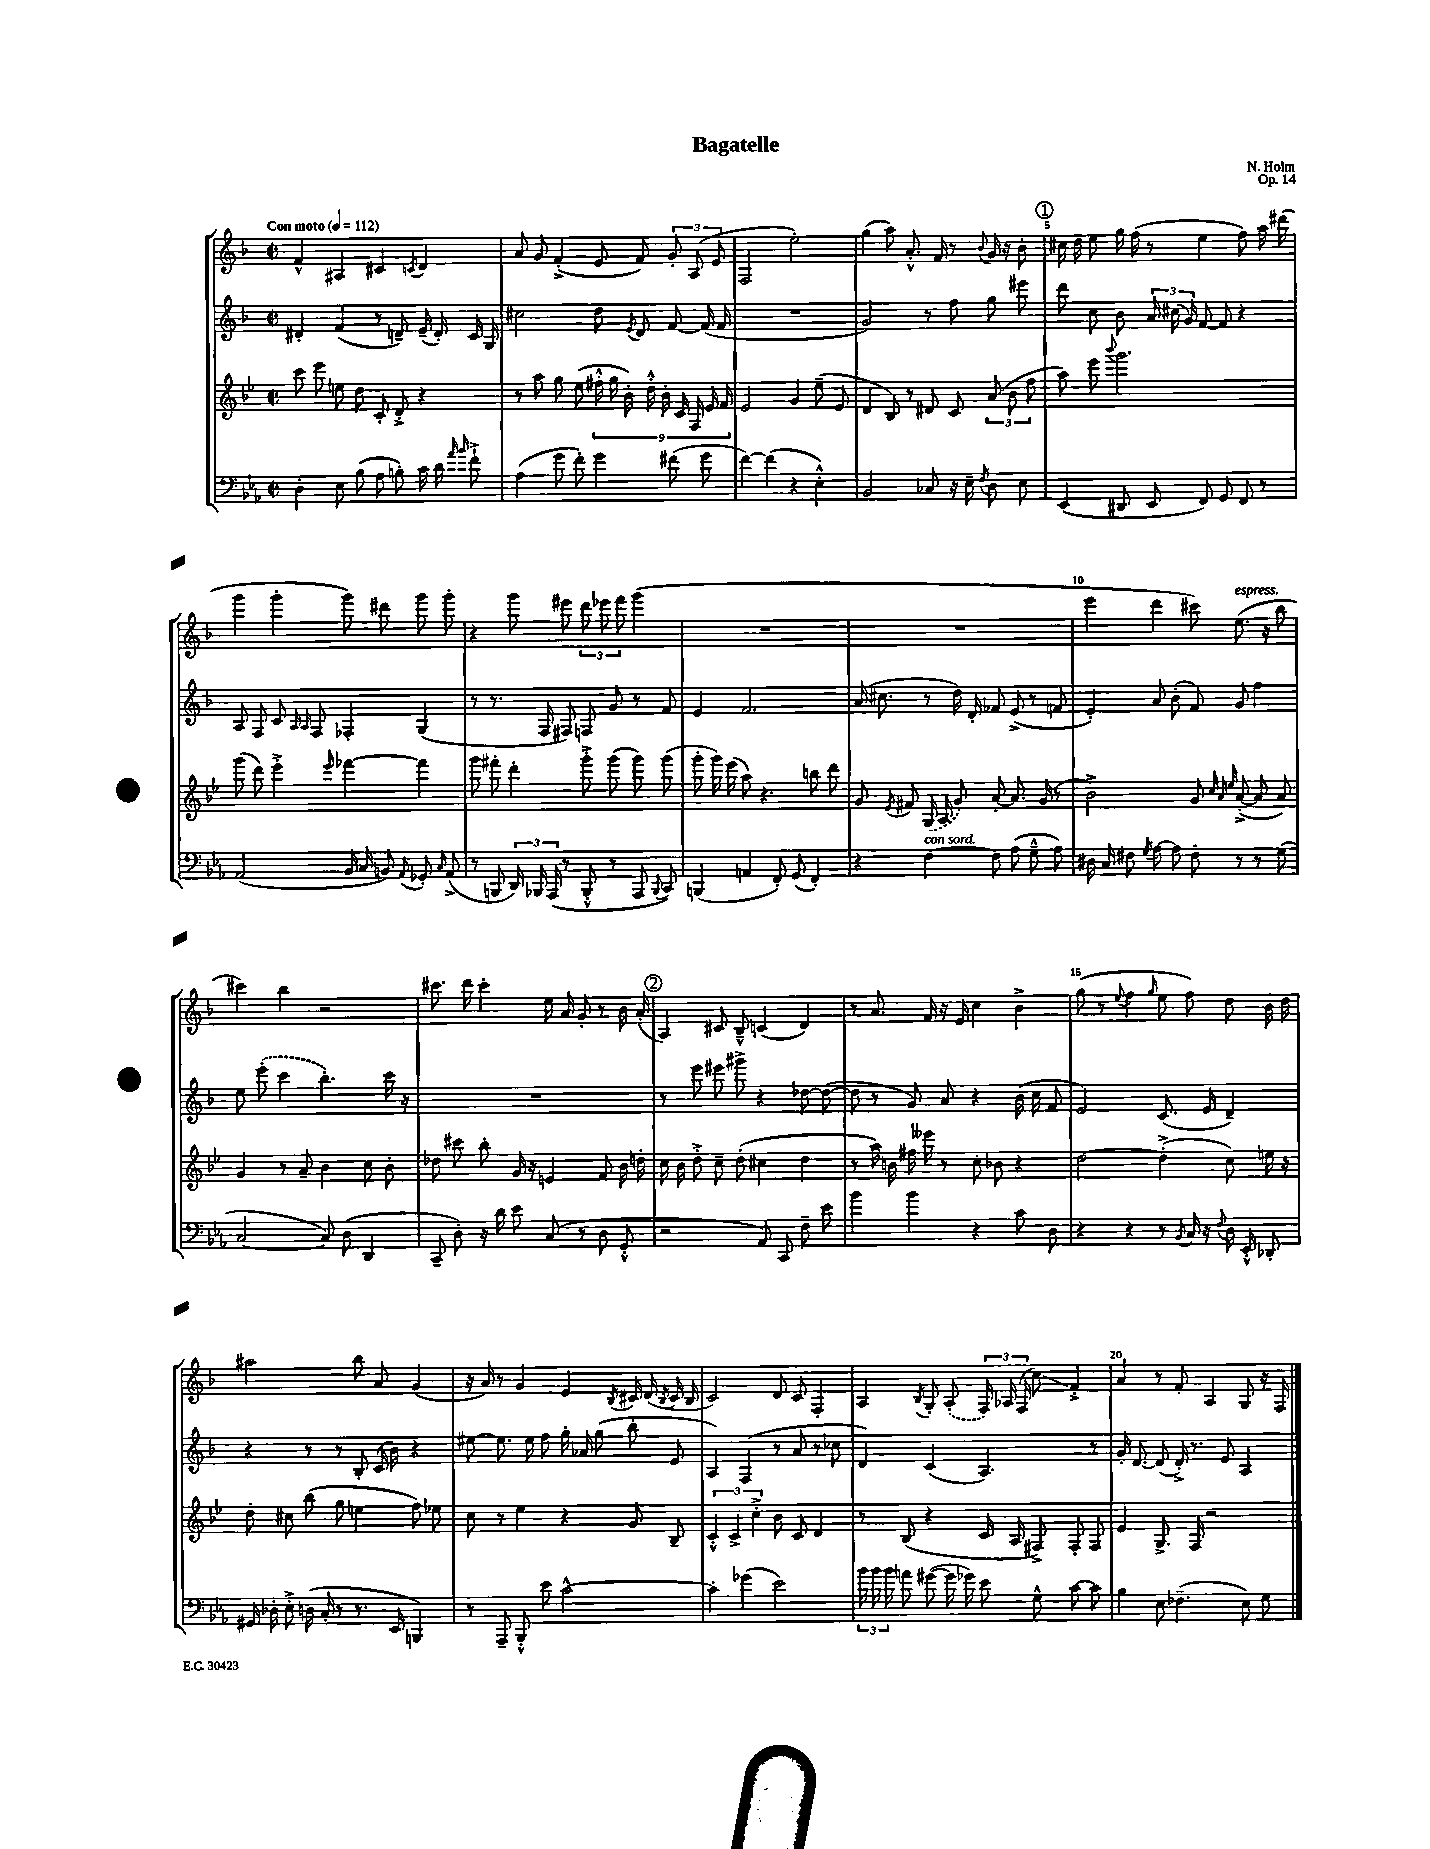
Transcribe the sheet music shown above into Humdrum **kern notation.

**kern	**kern	**kern	**kern
*staff4	*staff3	*staff2	*staff1
*clefF4	*clefG2	*clefG2	*clefG2
*k[b-e-a-]	*k[b-e-]	*k[b-]	*k[b-]
*M2/2	*M2/2	*M2/2	*M2/2
*met(c|)	*met(c|)	*met(c|)	*met(c|)
*MM112	*MM112	*MM112	*MM112
4D'	8ccc	4d#'	4f^^
.	8eee-	.	.
8E-	8ee	(4f	4A#
(8B-	8dd	.	.
8A-	8c'	8r	4c#
8B')	8d'^	8d~)	.
.	.	.	8qc
16c	4r	(16e~	4d
16d	.	16d')	.
16qqa-	.	.	.
16qqb-	.	.	.
8f`^	.	16c	.
.	.	16G	.
=	=	=	=
(4A-	8r	2cc#	8a
.	8aa	.	8g
8g	8gg	.	(4f'^
8f')	(8ee-	.	.
4g	18ff#'^^	8dd	8e
.	18gg	.	.
.	18b-')	.	.
.	.	8qe	.
.	.	8d	8f)
.	18dd'^^	.	.
.	18b-'	.	.
(8f#	.	[8f	12g'
.	18c	.	.
.	18F	.	(12A
8g	.	(16f]	.
.	18e-	.	.
.	.	.	12e
.	.	16f	.
.	18f	.	.
=	=	=	=
[4f)	2e-	1r	2F
(4f]	.	.	.
4r	4g	.	2ee')
4E-'^^)	(8ee-~	.	.
.	8e-	.	.
=	=	=	=
2BB-	4d	2g)	(4gg
.	8B-)	.	8aa)
.	8r	.	8.a'^^
8C-	8d#	8r	.
.	.	.	16f
16r	8c	8ff	8r
16E-~	.	.	.
8qF	.	.	8qqb-
8D	(12a	8gg	16g
.	.	.	16r
.	12b-	.	.
8E-	.	8eee#	8b-'
.	12ff	.	.
=	=	=	=
(4EE-	8aa)	8ddd	16cc#
.	.	.	16dd
.	8eee-	8cc	8ee
.	8qqbbb-	.	.
8DD#	2.ggg	8b-	16gg
.	.	.	(16ff
8EE-	.	24a	8r
.	.	(24cc#	.
.	.	24g)	.
8FF)	.	[8f	4ee
8GG	.	8f]	.
8FF	.	4r	8ff)
8r	.	.	16aa
.	.	.	(16ddd#
=	=	=	=
(2AA-	(8ggg	8A	4ggg
.	8ddd)	8F	.
.	4eee-'^	8c	4ggg'
.	.	16qqA	.
.	.	16qqA	.
.	.	8F	.
.	16qqeee-	.	.
16BB-	[4fff-	4F-'	8ggg)
16C	.	.	.
8BB)	.	.	8ddd#
8qqAA-	.	.	.
8GG-'	4fff-]	(4G	8ggg
16qqC	.	.	.
(8AA-^	.	.	8ggg'
=	=	=	=
8r	8ggg	8r	4r
8BBB	8fff#'	8.r	.
24DD)	4ddd'	.	8ggg
24BBB-	.	.	.
.	.	16F	.
(24AAA-	.	.	.
8r	.	8F#)	8eee#
8BBB-'^^	8ggg'^	8F	12ddd
.	.	.	12eee-
8r	(8ggg	8g	.
.	.	.	12fff
8AAA-	8ggg)	8r	(4ggg
8qqBBB-	.	.	.
8CC)	(8ggg	8f	.
=	=	=	=
(4BBB	8ggg'	4e	1r
.	16ggg)	.	.
.	(16eee-	.	.
4AA	8aa)	2.f	.
.	4.r	.	.
8FF')	.	.	.
(8GG	.	.	.
4FF')	8bb	.	.
.	8ddd	.	.
=	=	=	=
4r	8g	(16a	1r
.	.	8.cc#	.
.	8qe-	.	.
.	8f#	.	.
[4F	(16G	8r	.
.	16A	.	.
.	8g)	16dd)	.
.	.	16d'	.
8F]	[8a'	8f-	.
(8A-	8.a]	(8e^	.
8G~^^	.	8r	.
.	(16g	.	.
8A-)	8r	8f	.
=	=	=	=
16D#	2b-^)	4e')	4eee
16C	.	.	.
8F#	.	.	.
8qG	.	.	.
[8A-	.	8a	4ddd
8A-]	.	(8b-'	.
8F#'	8g	8f)	8ccc#)
.	32qqcc	.	.
.	32qqa	.	.
.	32qqee-	.	.
8r	([8a'^	8g	(8.ee
8r	8a]	4ff	.
.	.	.	16r
(8G	8a)	.	8bb-
=	=	=	=
[2C	4g	8ee	4ccc#)
.	.	(8eee'	.
.	8r	4ccc	4bb-
.	8a~	.	.
8C])	4b-	4.bb-')	2r
(8D	.	.	.
4DD	8cc	.	.
.	8b-'	16ccc	.
.	.	16r	.
=	=	=	=
8CC~	8dd-	1r	8.ccc#
8D')	8ccc#	.	.
.	.	.	16ddd
16r	8bb-'	.	4ccc#'
16d	.	.	.
8e-	16g	.	.
.	16r	.	.
(8C	4e	.	16ee
.	.	.	16a
8r	.	.	8g'
8D	8f	.	8r
8GG'^^	16b-	.	16b-
.	16dd'	.	(16a'
=	=	=	=
2r	16cc	8r	4A)
.	16b-	.	.
.	8dd'^	8eee	.
.	8cc~	8eee#	8c#
.	(8dd'	8ggg#^	8B-~^^
8AA-)	4cc#	4r	(4c
8CC	.	.	.
8F~	4dd	[8dd-	4d)
8e-	.	(8dd-_	.
=	=	=	=
4b-	8r	8dd-]	8r
.	16aa)	8r	8.a
.	16b	.	.
4b-	16ff#	8g)	.
.	16eee--	.	16f
.	8r	8a	16r
.	.	.	16e
4r	8cc'	4r	4cc
.	8b-	.	.
8c	4r	(16b-	4b-^
.	.	16cc	.
8D	.	8f	.
=	=	=	=
4r	[2dd	2e)	(8gg
.	.	.	8r
.	.	.	8qqee
4r	.	.	4ff
.	.	.	16qqgg
8r	(4dd'^]	(8.c	8ee
8qBB-	.	.	.
16C	.	.	8ff)
16r	.	16e	.
8qqF	.	.	.
16D	8cc)	4d~)	8dd
16EE-'^^	.	.	.
8DD-'	16ee	.	16b-
.	16r	.	16dd
=	=	=	=
16GG#	8dd'	4r	2aa#
16D-'	.	.	.
8E-'^	8cc#	.	.
(16D	(8bb-	8r	.
16C'	.	.	.
8r	8gg	8r	.
8.r	4ee	8B-'	8bb-
.	.	(16c	8a
16EE-	.	16b-)	.
4BBB)	8ff)	4r	(4g
.	8ee-	.	.
=	=	=	=
8r	8cc	[8ee#	16r
.	.	.	16a)
8AAA-~	8r	8.ee#]	8r
8BBB-'^^	4ee-	.	4g
.	.	16ee#	.
8e-	.	8ff	.
[2c^^	4r	16gg'	4e
.	.	16a-	.
.	.	(8gg	.
.	.	.	8qB-
.	8g	8bb-'	16c#
.	.	.	(16d
.	.	.	8qB-
.	8B-~	8e	16c#
.	.	.	16B-
=	=	=	=
4c']	6c'^^	4A)	2c)
.	6c^	.	.
(4g-	.	(4F	.
.	6cc'^	.	.
2e-)	8b-	8r	8d
.	8c	8a	8c
.	4d	8r	4F'
.	.	8cc-	.
=	=	=	=
24b-	8r	4d)	4A
24b-	.	.	.
24b-	.	.	.
8a	(8B-	.	.
.	.	.	8qB-
([8g#	4r	(4c	8G'
16g#]	.	.	(8A'
16g-)	.	.	.
8e-	16c	4.A)	24F)
.	.	.	24A-
.	16A	.	.
.	.	.	(24F
8G^^	8F#^)	.	8cc)
[8c	8F#'	.	4f'^
8c]	8F#	8r	.
=	=	=	=
4B-	4e-	16g'	4a
.	.	[8.d	.
8E-	8.G^	(8d]	8r
(4.F-~	.	16d'^)	8f'
.	16F	8.r	.
.	2r	.	4A
.	.	8e	.
8E-)	.	4A	8G
8G	.	.	16r
.	.	.	16F
==	==	==	==
*-	*-	*-	*-
